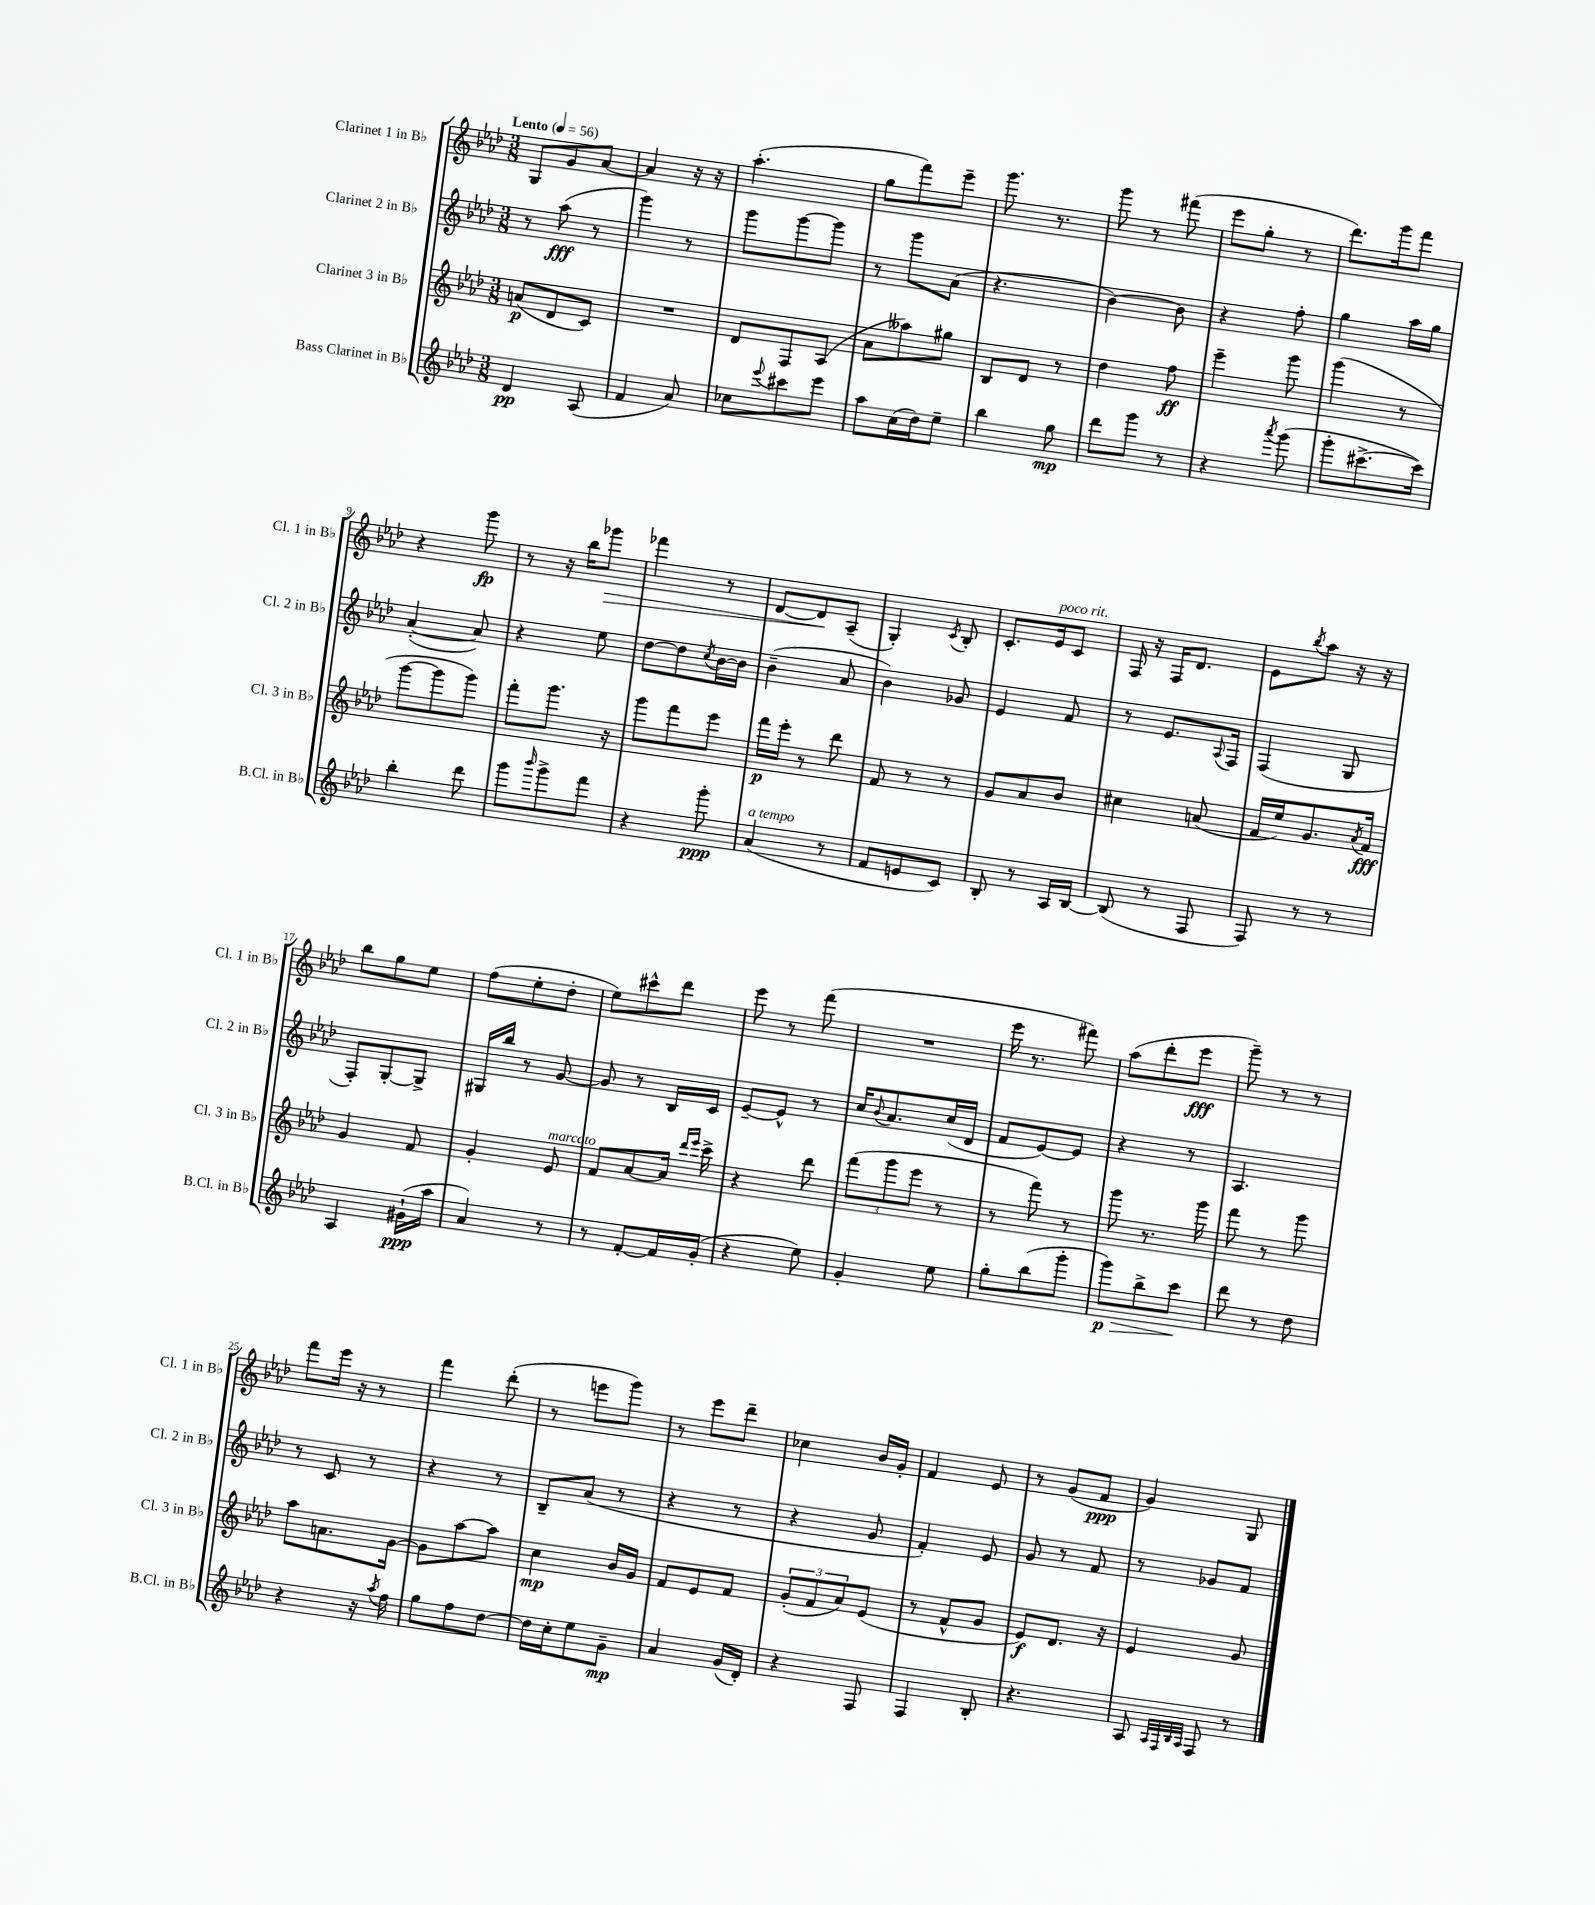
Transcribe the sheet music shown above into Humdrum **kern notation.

**kern	**kern	**kern	**kern
*staff4	*staff3	*staff2	*staff1
*clefG2	*clefG2	*clefG2	*clefG2
*k[b-e-a-d-]	*k[b-e-a-d-]	*k[b-e-a-d-]	*k[b-e-a-d-]
*M3/8	*M3/8	*M3/8	*M3/8
*MM56	*MM56	*MM56	*MM56
4d-	(8a	8r	8G
.	8d-	(8aa-	8g
(8A-	8c)	8r	[8a-
=	=	=	=
4f	4.r	4ggg)	4a-]
8a-)	.	8r	16r
.	.	.	16r
=	=	=	=
8cc-	8d-	8ggg	(4.aa-'
8qqeee-	.	.	.
8ccc#	8F	[8ggg	.
8eee-	(8A-	8ggg]	.
=	=	=	=
8aa-	8a-	8r	8gg
(16cc	8aa--)	8ggg	8fff)
16dd-)	.	.	.
8ee-~	8gg#	(8a-	8eee-~
=	=	=	=
4bb-	8B-	4.r	8.ggg
.	8d-	.	.
.	.	.	8.r
8gg	8r	.	.
=	=	=	=
8ddd-	4dd-	[4b-)	8ggg
8ggg	.	.	8r
8r	8ff	8b-]	(8fff#
=	=	=	=
4r	4eee-~	4r	8eee-
.	.	.	8gg'
8qaaa-	.	.	.
(8ggg	8ggg	8ff'	8r
=	=	=	=
8ggg'	(4ggg	4gg	8.ddd-)
[8.ccc#^	.	.	.
.	.	.	16ggg
.	8r	16aa-	8fff
16ccc#])	.	16gg	.
=	=	=	=
4bb-'	[8ggg	([4a-'	4r
.	8ggg]	.	.
8ddd-	8ggg)	8a-])	8ggg
=	=	=	=
8ggg	8fff'	4r	8r
16qqbbb-	.	.	.
8ggg^	8.ggg	.	16r
.	.	.	16bb-
8fff	.	8ee-	8ggg-
.	16r	.	.
=	=	=	=
4r	8ggg	[8dd-	4fff-
.	8fff	8dd-]	.
.	.	8qcc	.
8ggg'	8eee-	[16b-	8r
.	.	16b-]	.
=	=	=	=
(4a-	16fff	(4b-~	[8d-
.	16eee-'	.	.
.	8r	.	8d-]
8r	8ddd-	8a-	(8A-~
=	=	=	=
8f	8f	4b-)	4G')
8e	8r	.	.
.	.	.	8qc
8c)	8r	8g-	8B-'
=	=	=	=
8B-'	8g	4e-	8.c'
8r	8a-	.	.
.	.	.	16e-
16A-	8b-	8f	8c
[16B-	.	.	.
=	=	=	=
(8B-]	4cc#	8r	16F
.	.	.	16r
8r	.	8.e-	16F
.	.	.	8.d-
8F	(8a	.	.
.	.	8qqA-	.
.	.	16F	.
=	=	=	=
8F)	16f	(4F	8e-
.	16ee-)	.	.
.	.	.	8qbb-
8r	8.g	.	8aa-
8r	.	8G	16r
.	8qa-	.	.
.	16f	.	16r
=	=	=	=
4A-	4g	8F')	8bb-
.	.	[8G'	8gg
(16g#`	8f	8G^]	8ee-
16aa-	.	.	.
=	=	=	=
4a-)	4g'	16G#	(8ff
.	.	16bb-	.
.	.	8r	8ee-'
8r	8e-	[8g	8dd-'
=	=	=	=
8r	8f	8g]	8ee-)
[8f'	[8a-	8r	8ccc#^^
16f]	16a-]	16B-	8ddd-
.	16qqddd-	.	.
.	16qqeee-	.	.
(16g'	16ccc^	16c	.
=	=	=	=
4r	4r	[8e-~	8eee-
.	.	8e-^^]	8r
8ee-)	8ddd-	8r	(8fff
=	=	=	=
4g'	(12fff	16cc	4.r
.	.	8qqb-	.
.	.	8.a-	.
.	12ggg	.	.
.	12eee-	.	.
8ee-	8r	(16cc	.
.	.	16d-	.
=	=	=	=
8gg'	8r	8f	16eee-
.	.	.	8.r
(8bb-	8fff)	[8e-)	.
8ggg'	8r	8e-]	8fff#)
=	=	=	=
8ggg)	8ggg	4r	(8aa-
8bb-^	8.r	.	8ddd-'
8ccc	.	8r	8eee-
.	16ggg	.	.
=	=	=	=
8ddd-	8fff	4.A-	8ggg~)
8r	8r	.	8r
8dd-	8ggg	.	8r
=	=	=	=
4r	8aa-	8r	8fff
.	8.a	8c	16eee-
.	.	.	16r
16r	.	8r	8r
8qaa-	.	.	.
16ff	[16g	.	.
=	=	=	=
8gg	8g]	4r	4fff
8ff	[8aa-	.	.
[8dd-	8aa-]	8r	(8ddd-'
=	=	=	=
16dd-]	4cc	8B-~	8r
16cc'	.	.	.
8ee-	.	(8a-	8eee
8g~	16b-	8r	8ggg)
.	16g	.	.
=	=	=	=
4a-	8f	4r	8r
.	8e-	.	8eee-
(16g	8f	8r	8ddd-~
16d-')	.	.	.
=	=	=	=
4r	(12g'	4r	4cc-
.	12f	.	.
.	12a-)	.	.
8F	(8e-	8g	16b-
.	.	.	16g'
=	=	=	=
4F	8r	4f')	4f
.	8f^^	.	.
8B-'	8g	8e-	8e-
=	=	=	=
4.r	8e-)	8g	8r
.	8.d-	8r	(8g
.	.	8f	8f
.	16r	.	.
=	=	=	=
8A-	4e-	8r	4g)
32qqA-	.	.	.
32qqF	.	.	.
32qqB-	.	.	.
32qqA-	.	.	.
8F	.	8g-	.
8r	8g	8f	8G
==	==	==	==
*-	*-	*-	*-
